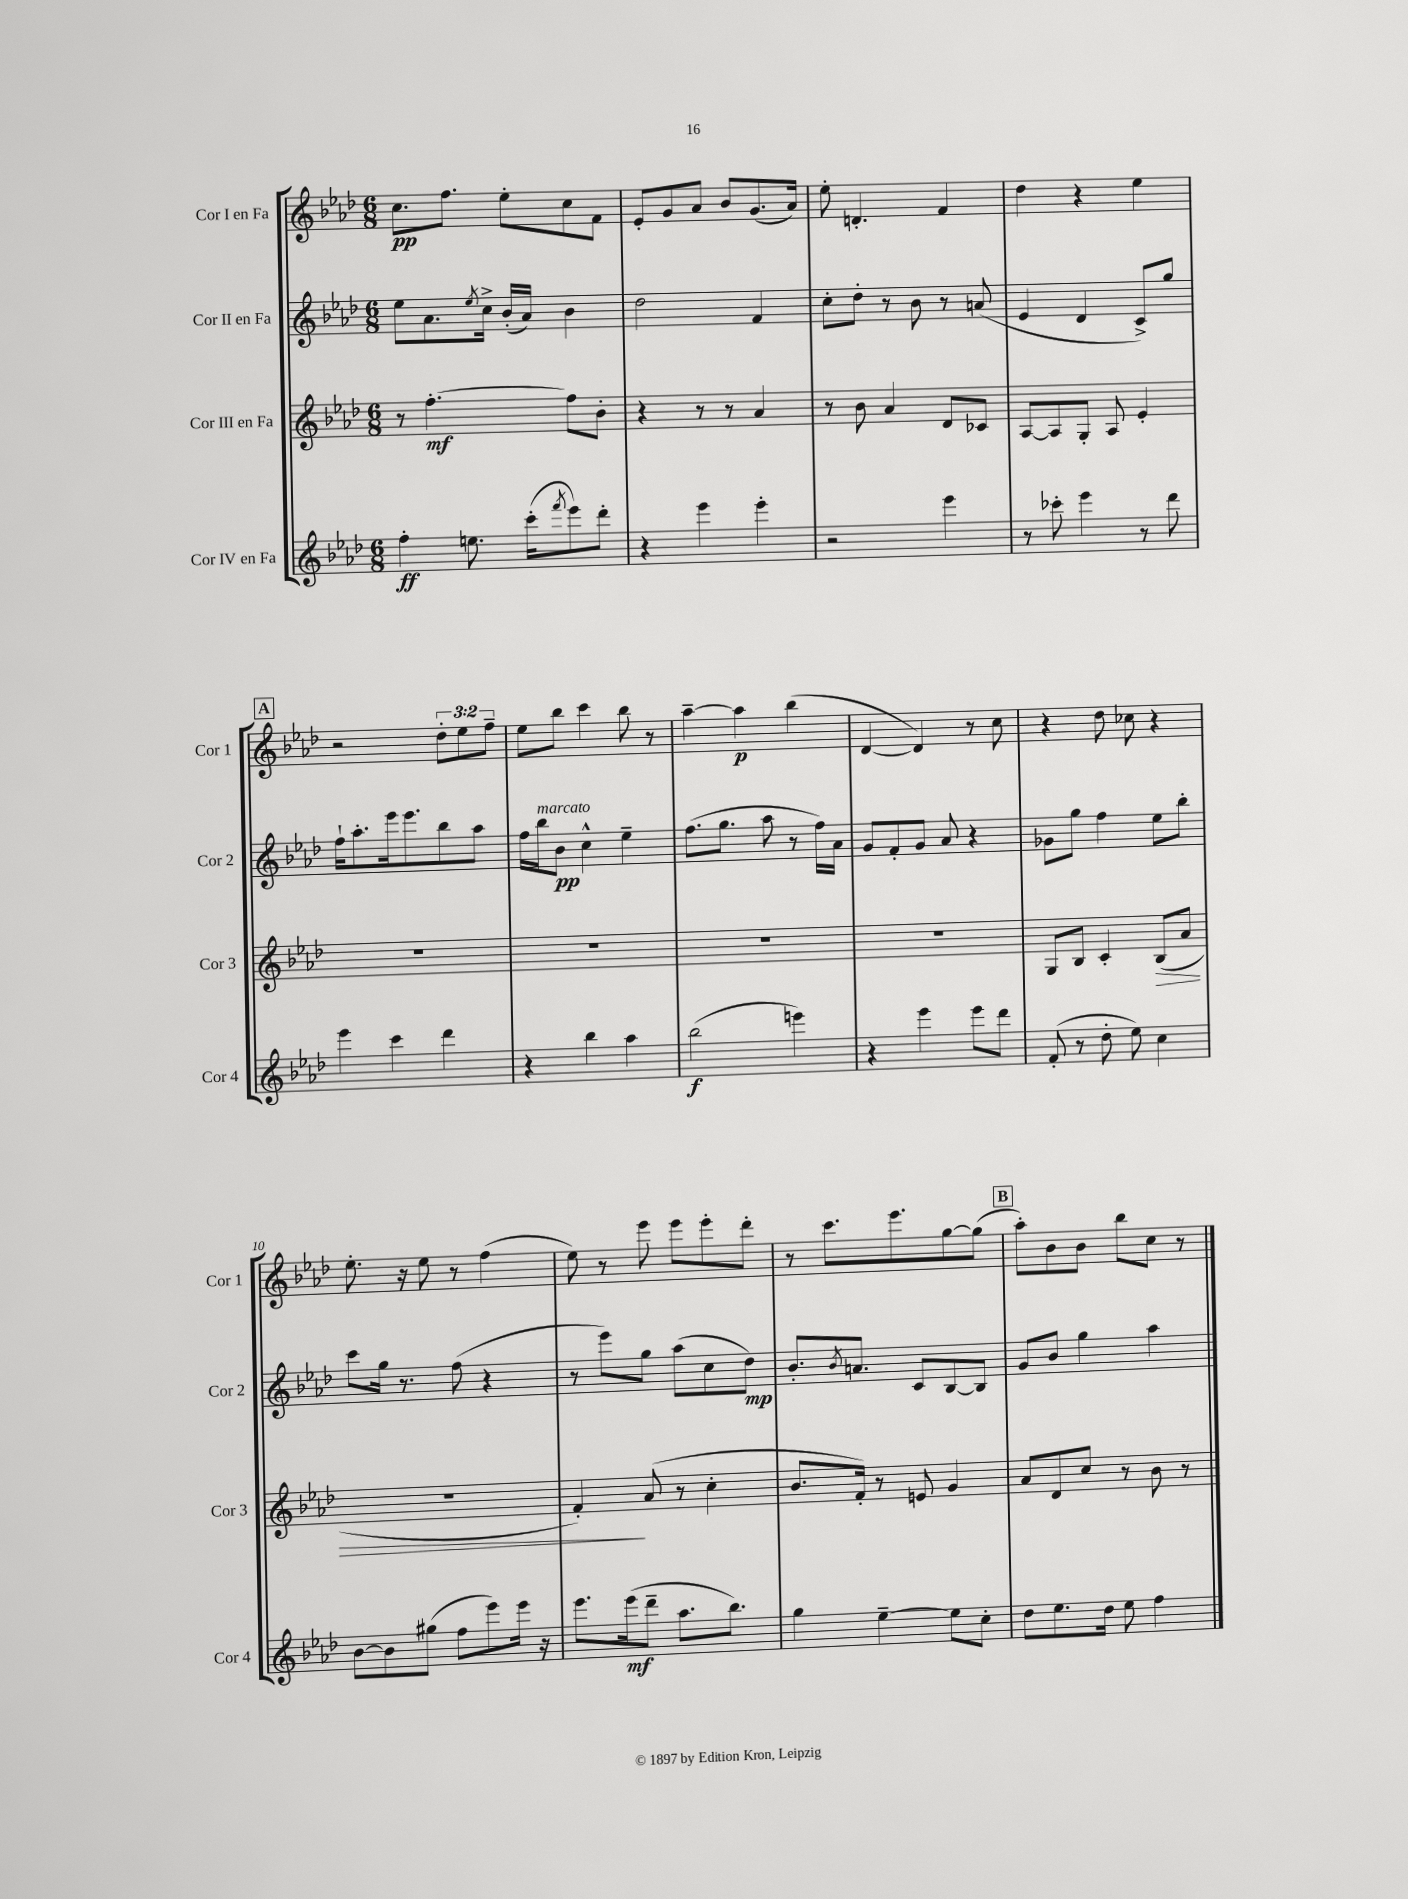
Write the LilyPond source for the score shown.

<<
\new StaffGroup <<
\new Staff = "s0" \with { instrumentName = "Cor I en Fa" shortInstrumentName = "Cor 1" } {
    \clef treble \key aes \major \numericTimeSignature \time 6/8 \override Staff.TupletNumber.text = #tuplet-number::calc-fraction-text
    c''8.\pp f''8. ees''8-. c''8 f'8 |
    ees'8-. g'8 aes'8 bes'8 g'8.( aes'16) |
    ees''8-. d'4.-. f'4 |
    des''4 r4 ees''4 |
    \mark \markup { \box "A" } r2 \tuplet 3/2 { des''8-. ees''8 f''8-- } |
    ees''8 bes''8 c'''4 bes''8 r8 |
    aes''4~-- aes''4\p bes''4( |
    des'4~ des'4) r8 c''8 |
    r4 des''8 ces''8 r4 |
    ees''8.-. r16 ees''8 r8 f''4( |
    ees''8) r8 ees'''8 ees'''8 ees'''8-. des'''8-. |
    r8 c'''8. ees'''8. g''8~ g''8( |
    \mark \markup { \box "B" } aes''8-.) bes'8 bes'8 bes''8 c''8 r8 \bar "|." |
}
\new Staff = "s1" \with { instrumentName = "Cor II en Fa" shortInstrumentName = "Cor 2" } {
    \clef treble \key aes \major \numericTimeSignature \time 6/8
    ees''8 aes'8. \acciaccatura { ees''8 } c''16-> bes'16-.( aes'16) bes'4 |
    des''2 f'4 |
    c''8-. des''8-. r8 bes'8 r8 a'8( |
    ees'4 des'4 c'8->) g''8 |
    \mark \markup { \box "A" } f''16-! aes''8.-. ees'''16 ees'''8. bes''8 aes''8 |
    f''16 bes''16^\markup { \italic "marcato" } bes'8\pp c''4-^ ees''4-- |
    f''8.( g''8. aes''8 r8 f''16) aes'16 |
    g'8 f'8-. g'8 aes'8 r4 |
    ges'8 g''8 f''4 ees''8 bes''8-. |
    c'''8 g''16 r8. f''8( r4 |
    r8 ees'''8) g''8 aes''8( c''8 des''8\mp) |
    bes'8.-. \acciaccatura { bes'8 } a'8. c'8 bes8~ bes8 |
    \mark \markup { \box "B" } g'8 bes'8 g''4 aes''4 \bar "|." |
}
\new Staff = "s2" \with { instrumentName = "Cor III en Fa" shortInstrumentName = "Cor 3" } {
    \clef treble \key aes \major \numericTimeSignature \time 6/8
    r8 f''4.~-.\mf f''8 bes'8-. |
    r4 r8 r8 aes'4 |
    r8 bes'8 aes'4 des'8 ces'8 |
    aes8~ aes8 g8-. aes8 ees'4-. |
    \mark \markup { \box "A" } R2. |
    R2. |
    R2. |
    R2. |
    g8 bes8 c'4-. bes8\>( aes'8 |
    R2. |
    f'4-.\!) aes'8( r8 c''4-. |
    bes'8. f'16-.) r8 e'8 g'4 |
    \mark \markup { \box "B" } aes'8 des'8 c''8 r8 bes'8 r8 \bar "|." |
}
\new Staff = "s3" \with { instrumentName = "Cor IV en Fa" shortInstrumentName = "Cor 4" } {
    \clef treble \key aes \major \numericTimeSignature \time 6/8
    f''4-.\ff e''8. c'''16-.( \acciaccatura { f'''8 } ees'''8) des'''8-. |
    r4 ees'''4 ees'''4-. |
    r2 ees'''4 |
    r8 ces'''8-. ees'''4 r8 des'''8 |
    \mark \markup { \box "A" } ees'''4 c'''4 des'''4 |
    r4 bes''4 aes''4 |
    bes''2\f( e'''4) |
    r4 ees'''4 ees'''8 des'''8 |
    f'8-.( r8 des''8-. ees''8) c''4 |
    bes'8~ bes'8 gis''8( f''8 ees'''8) ees'''16 r16 |
    ees'''8. ees'''16\mf( des'''8-- aes''8. bes''8.) |
    g''4 ees''4~-- ees''8 c''8-. |
    \mark \markup { \box "B" } des''8 ees''8. des''16 ees''8 f''4 \bar "|." |
}
>>
>>
